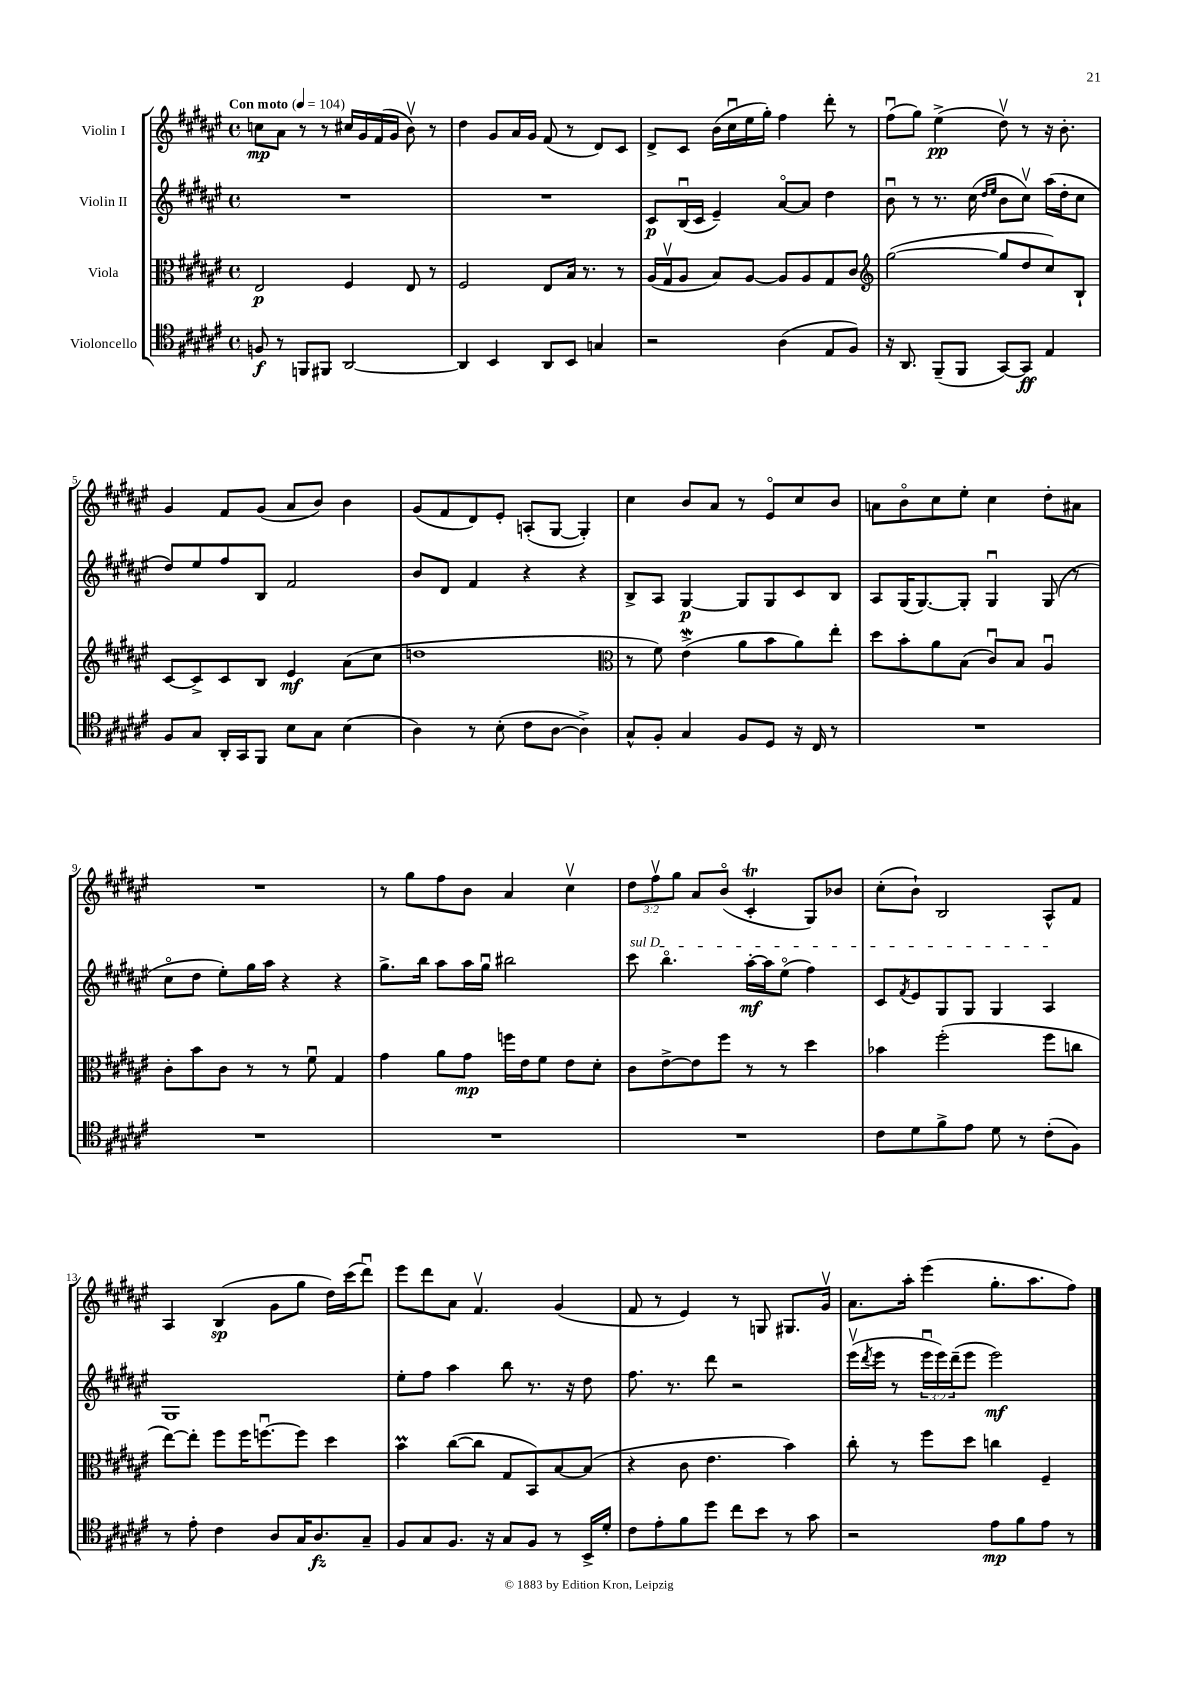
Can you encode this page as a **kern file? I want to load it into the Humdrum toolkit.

**kern	**dynam	**kern	**dynam	**kern	**dynam	**kern	**dynam
*part4	*part4	*part3	*part3	*part2	*part2	*part1	*part1
*staff4	*staff4	*staff3	*staff3	*staff2	*staff2	*staff1	*staff1
*I"Violoncello	*	*I"Viola	*	*I"Violin II	*	*I"Violin I	*
*clefC4	*	*clefC3	*	*clefG2	*	*clefG2	*
*k[f#c#g#d#a#e#]	*	*k[f#c#g#d#a#e#]	*	*k[f#c#g#d#a#e#]	*	*k[f#c#g#d#a#e#]	*
*M4/4	*	*M4/4	*	*M4/4	*	*M4/4	*
*met(c)	*	*met(c)	*	*met(c)	*	*met(c)	*
*MM104	*	*MM104	*	*MM104	*	*MM104	*
=1	=1	=1	=1	=1	=1	=1	=1
!	!	!	!	!	!	!LO:TX:a:B:t=Con moto	!
8Fn/	f	2E#/	p	1r	.	8ccn\L	mp
8r	.	.	.	.	.	8a#\J	.
8FFn/L	.	.	.	.	.	8r	.
8FF#X/J	.	.	.	.	.	8r	.
[2AA#/	.	4F#/	.	.	.	16cc#X/LL	.
.	.	.	.	.	.	16g#/	.
.	.	.	.	.	.	(16f#/	.
.	.	.	.	.	.	16g#/JJ	.
.	.	8E#/	.	.	.	8bv\)	.
.	.	8r	.	.	.	8r	.
=2	=2	=2	=2	=2	=2	=2	=2
4AA#/]	.	2F#/	.	1r	.	4dd#\	.
4BB/	.	.	.	.	.	8g#/L	.
.	.	.	.	.	.	16a#/L	.
.	.	.	.	.	.	16g#/JJ	.
8AA#/L	.	8E#/L	.	.	.	(8f#/	.
8BB/J	.	16B/Jk	.	.	.	8r	.
.	.	8.r	.	.	.	.	.
4Gn/	.	.	.	.	.	8d#/L)	.
.	.	8r	.	.	.	8c#/J	.
=3	=3	=3	=3	=3	=3	=3	=3
2r	.	(16A#/LL	.	8c#/L	p	8d#^/L	.
.	.	16G#v/J	.	.	.	.	.
.	.	8A#/J	.	(16Bu/L	.	8c#/J	.
.	.	.	.	16c#/JJ	.	.	.
.	.	8B/L)	.	4e#~/)	.	(16b\LL	.
.	.	.	.	.	.	16cc#u\	.
.	.	[8A#/J	.	.	.	16ee#\	.
.	.	.	.	.	.	16gg#'\JJ)	.
(4A#\	.	8A#/L]	.	[8a#/L	.	4ff#\	.
.	.	8A#/	.	8a#/J]	.	.	.
8E#/L	.	8G#/	.	4dd#\	.	8ddd#'\	.
8F#/J)	.	8c#/J	.	.	.	8r	.
=4	=4	=4	=4	=4	=4	=4	=4
*	*	*clefG2	*	*	*	*	*
16r	.	([2gg#\	.	8bu\	.	(8ff#u\L	.
8.AA#/	.	.	.	.	.	.	.
.	.	.	.	8r	.	8gg#\J)	.
(8FF#~/L	.	.	.	8.r	.	(4ee#^\	pp
8FF#/J	.	.	.	.	.	.	.
.	.	.	.	(16cc#\	.	.	.
.	.	.	.	16qqdd#/LL	.	.	.
.	.	.	.	16qqee#/JJ	.	.	.
[8GG#/L)	.	8gg#/L]	.	8b\L	.	8dd#v\)	.
8GG#/J]	ff	8dd#/	.	8cc#v\J)	.	8r	.
4E#/	.	8cc#/)	.	(16aa#\LL	.	16r	.
.	.	.	.	16dd#'\J	.	8.b'\	.
.	.	8B`/J	.	8cc#\J	.	.	.
!!LO:LB:g=z
=5	=5	=5	=5	=5	=5	=5	=5
8F#/L	.	[8c#/L	.	8dd#/L)	.	4g#/	.
8G#/J	.	8c#^/]	.	8ee#/	.	.	.
16AA#'/LL	.	8c#/	.	8ff#/	.	8f#/L	.
16GG#/J	.	.	.	.	.	.	.
8FF#/J	.	8B/J	.	8B/J	.	(8g#/J	.
8B\L	.	4e#/	mf	2f#/	.	8a#/L	.
8G#\J	.	.	.	.	.	8b/J)	.
(4B\	.	(8a#\L	.	.	.	4b\	.
.	.	8cc#\J	.	.	.	.	.
=6	=6	=6	=6	=6	=6	=6	=6
4A#\)	.	1ddn	.	8b/L	.	(8g#/L	.
.	.	.	.	8d#/J	.	8f#/	.
8r	.	.	.	4f#/	.	8d#/)	.
(8B'\	.	.	.	.	.	8e#'/J	.
8c#\L	.	.	.	4r	.	(8An'/L	.
[8A#\J	.	.	.	.	.	[8G#/J	.
4A#^\])	.	.	.	4r	.	4G#'/])	.
=7	=7	=7	=7	=7	=7	=7	=7
*	*	*clefC3	*	*	*	*	*
8G#^^/L	.	8r	.	8B^/L	.	4cc#\	.
8F#'/J	.	8f#\)	.	8A#/J	.	.	.
4G#/	.	(4e#W^\	.	[4G#/	p	8b/L	.
.	.	.	.	.	.	8a#/J	.
8F#/L	.	8a#\L	.	8G#/L]	.	8r	.
8D#/J	.	8b\	.	8G#/	.	8e#/L	.
16r	.	8a#\)	.	8c#/	.	8cc#/	.
16C#/	.	.	.	.	.	.	.
8r	.	8ee#'\J	.	8B/J	.	8b/J	.
=8	=8	=8	=8	=8	=8	=8	=8
1r	.	8dd#\L	.	8A#/L	.	8an\L	.
.	.	8b'\	.	(16G#/K	.	8b\	.
.	.	.	.	[8.G#/)	.	.	.
.	.	8a#\	.	.	.	8cc#\	.
.	.	(8B\J	.	8G#'/J]	.	8ee#'\J	.
.	.	8c#u/L)	.	4G#u/	.	4cc#\	.
.	.	8B/J	.	.	.	.	.
.	.	4A#u/	.	(8G#/	.	8dd#'\L	.
.	.	.	.	8r	.	8a#X\J	.
!!LO:LB:g=z
=9	=9	=9	=9	=9	=9	=9	=9
1r	.	8c#'\L	.	8cc#\L	.	1r	.
.	.	8b\	.	8dd#\J	.	.	.
.	.	8c#\J	.	8ee#'\L)	.	.	.
.	.	8r	.	16gg#\L	.	.	.
.	.	.	.	16aa#\JJ	.	.	.
.	.	8r	.	4r	.	.	.
.	.	8f#u\	.	.	.	.	.
.	.	4G#/	.	4r	.	.	.
=10	=10	=10	=10	=10	=10	=10	=10
1r	.	4g#\	.	8.gg#^\L	.	8r	.
.	.	.	.	.	.	8gg#\L	.
.	.	.	.	16bb\Jk	.	.	.
.	.	8a#\L	.	8aa#\L	.	8ff#\	.
.	.	8g#\J	mp	16aa#\L	.	8b\J	.
.	.	.	.	16gg#u\JJ	.	.	.
.	.	16ffn\LL	.	2bb#X\	.	4a#/	.
.	.	16e#\J	.	.	.	.	.
.	.	8f#\J	.	.	.	.	.
.	.	8e#\L	.	.	.	4cc#v\	.
.	.	8d#'\J	.	.	.	.	.
=11	=11	=11	=11	=11	=11	=11	=11
!	!	!	!	!LO:TX:a:i:t=sul D	!	!	!
1r	.	8c#\L	.	8ccc#\	.	12dd#\L	.
.	.	.	.	.	.	12ff#v\	.
.	.	[8e#^\	.	4.bb\	.	.	.
.	.	.	.	.	.	12gg#\J	.
.	.	8e#\]	.	.	.	8a#/L	.
.	.	8ff#\J	.	.	.	(8b/J	.
.	.	8r	.	[16aa#'\LL	mf	4c#T'/	.
.	.	.	.	16aa#\J]	.	.	.
.	.	8r	.	(8ee#\J	.	.	.
.	.	4dd#\	.	4ff#\)	.	8G#/L)	.
.	.	.	.	.	.	8b-X/J	.
=12	=12	=12	=12	=12	=12	=12	=12
8c#\L	.	4b-X\	.	8c#/L	.	(8cc#'\L	.
.	.	.	.	8qf#/	.	.	.
8d#\	.	.	.	8e#/	.	8b`\J)	.
8f#^\	.	(2ff#'\	.	8G#/	.	2B/	.
8e#\J	.	.	.	8G#/J	.	.	.
8d#\	.	.	.	4G#/	.	.	.
8r	.	.	.	.	.	.	.
(8c#'\L	.	8ff#\L	.	4A#/	.	8A#^^/L	.
8F#\J)	.	8ccn\J	.	.	.	8f#/J	.
!!LO:LB:g=z
=13	=13	=13	=13	=13	=13	=13	=13
8r	.	[8ee#\L)	.	1G#	.	4A#/	.
8e#'\	.	8ee#'\J]	.	.	.	.	.
4c#\	.	8ff#\L	.	.	.	(4B/	sp
.	.	16ff#\K	.	.	.	.	.
.	.	[8.ffnu\	.	.	.	.	.
8A#/L	.	.	.	.	.	8g#\L	.
16G#/K	.	8ff\J]	.	.	.	8gg#\J	.
8.A#/	fz	.	.	.	.	.	.
.	.	4dd#\	.	.	.	16dd#\LL)	.
.	.	.	.	.	.	(16ccc#\J	.
8G#~/J	.	.	.	.	.	8ddd#u\J)	.
=14	=14	=14	=14	=14	=14	=14	=14
8F#/L	.	4bM\	.	8ee#'\L	.	8eee#\L	.
8G#/	.	.	.	8ff#\J	.	8ddd#\	.
8.F#/J	.	([8cc#\L	.	4aa#\	.	8a#\J	.
.	.	8cc#\J]	.	.	.	4.f#v/	.
16r	.	.	.	.	.	.	.
8G#/L	.	8G#/L	.	8bb\	.	.	.
8F#/J	.	8BB/)	.	8.r	.	.	.
8r	.	[8B/	.	.	.	(4g#/	.
.	.	.	.	16r	.	.	.
16BB^/LL	.	(8B/J]	.	8dd#\	.	.	.
16d#'/JJ	.	.	.	.	.	.	.
=15	=15	=15	=15	=15	=15	=15	=15
8c#\L	.	4r	.	8.ff#\	.	8f#/	.
8e#'\	.	.	.	.	.	8r	.
.	.	.	.	8.r	.	.	.
8f#\	.	8c#\	.	.	.	4e#/)	.
8dd#\J	.	4.e#\	.	8ddd#\	.	.	.
8cc#\L	.	.	.	2r	.	8r	.
8b\J	.	.	.	.	.	8Gn/	.
8r	.	4b\)	.	.	.	8.G#X/L	.
8g#\	.	.	.	.	.	.	.
.	.	.	.	.	.	16g#v/Jk	.
=16	=16	=16	=16	=16	=16	=16	=16
2r	.	8cc#'\	.	(16eee#v\LL	.	8.a#\L	.
.	.	.	.	8qddd#/	.	.	.
.	.	.	.	16eee#\JJ	.	.	.
.	.	8r	.	8r	.	.	.
.	.	.	.	.	.	16aa#'\Jk	.
.	.	8ff#\L	.	24eee#u\LL	.	(4eee#\	.
.	.	.	.	24eee#\)	.	.	.
.	.	.	.	(24ddd#~\J	.	.	.
.	.	8dd#\J	.	8eee#\J	.	.	.
8e#\L	mp	4ccn\	.	2eee#\)	mf	8.gg#'\L	.
8f#\	.	.	.	.	.	.	.
.	.	.	.	.	.	8.aa#\	.
8e#\J	.	4F#~/	.	.	.	.	.
8r	.	.	.	.	.	8ff#\J)	.
==	==	==	==	==	==	==	==
*-	*-	*-	*-	*-	*-	*-	*-
